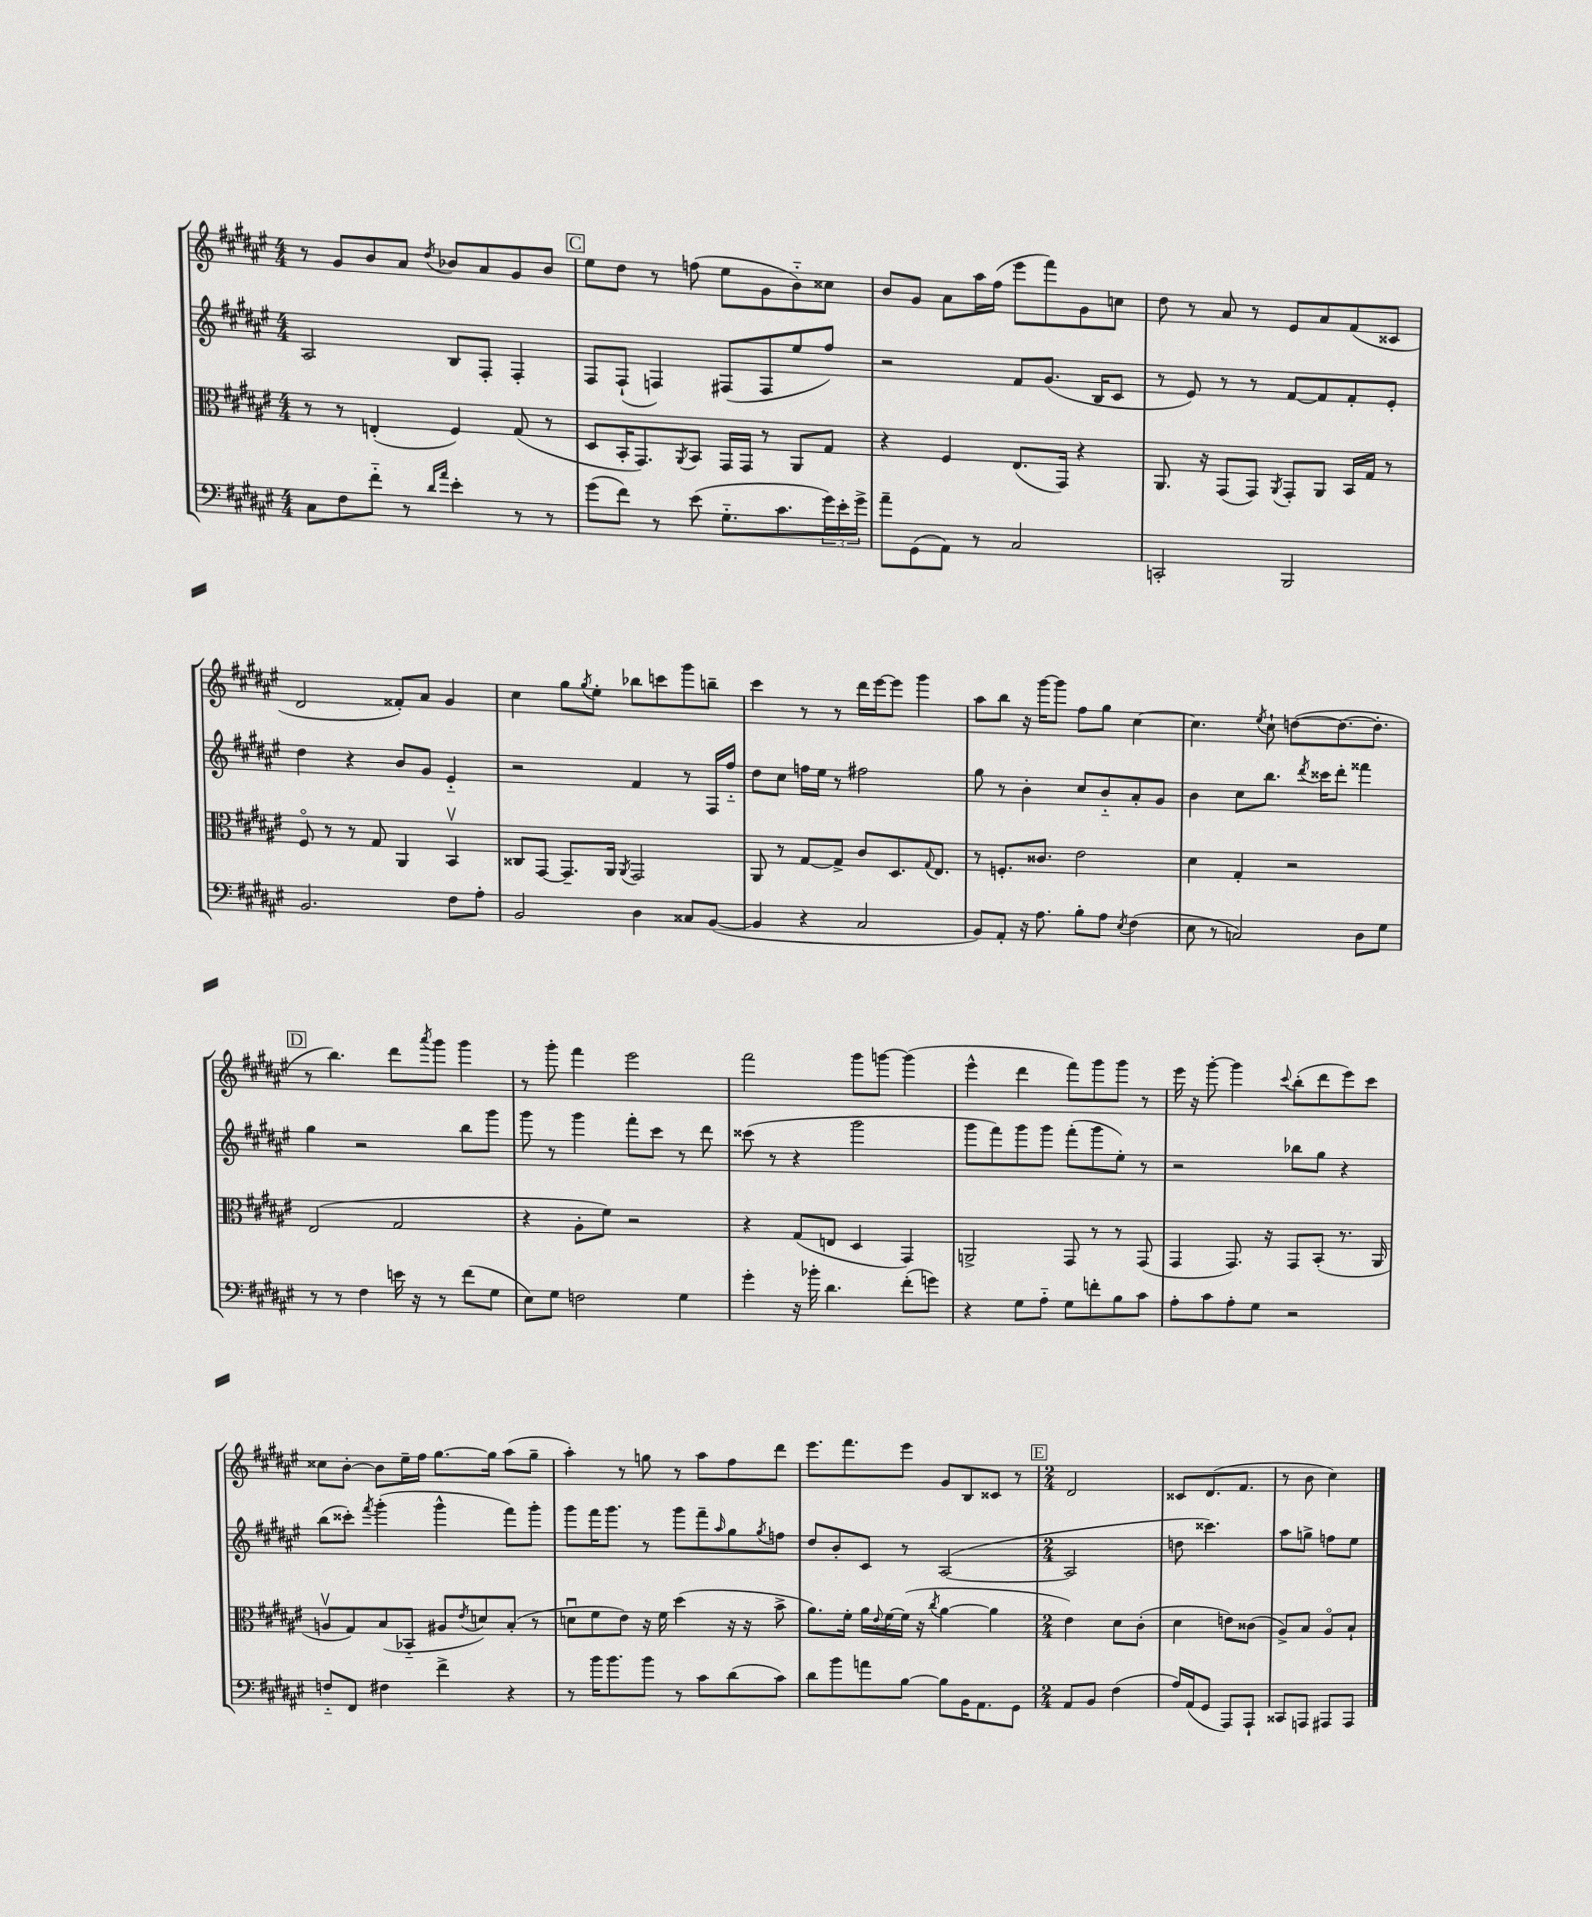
<<
\new StaffGroup <<
\new Staff = "s0" {
    \clef treble \key fis \major \numericTimeSignature \time 4/4
    r8 gis'8 b'8 ais'8 \acciaccatura { dis''8 } bes'8 ais'8 gis'8 bes'8 |
    \mark \markup { \box "C" } eis''8 dis''8 r8 f''8( eis''8 gis'8 b'8-_) cisis''8 |
    b'8 gis'8 ais'8 ais''16 fis''16( eis'''8 fis'''8) gis'8 c''8 |
    dis''8 r8 ais'8 r8 eis'8 ais'8 fis'8( cisis'8 |
    dis'2 fisis'8-.) ais'8 gis'4 |
    cis''4 gis''8 \acciaccatura { gis''8 } eis''8-. bes''8 c'''8 gis'''8 b''8-- |
    cis'''4 r8 r8 dis'''16 eis'''16~ eis'''8 gis'''4 |
    ais''8 b''8 r16 gis'''16~ gis'''8 fis''8 gis''8 cis''4~ |
    cis''4. \acciaccatura { eis''8 } cis''8-! d''8~( d''8.~ d''8.-. |
    \mark \markup { \box "D" } r8 b''4.) dis'''8 \acciaccatura { ais'''8 } gis'''8 gis'''4 |
    r8 gis'''8-. fis'''4 eis'''2 |
    fis'''2 gis'''8 g'''8~ g'''4( |
    eis'''4-^ dis'''4 fis'''8) gis'''8 gis'''8 r8 |
    eis'''16 r16 gis'''8~-. gis'''4 \appoggiatura { cis'''8 } b''8-.( dis'''8 eis'''8) cis'''8 |
    cisis''8 b'8~-. b'8 eis''16-- fis''16 gis''8.~ gis''16 ais''8( gis''8-- |
    ais''4-.) r8 g''8 r8 ais''8 fis''8 dis'''8 |
    eis'''8. fis'''8. eis'''8 gis'8 b8 cisis'8 r8 |
    \mark \markup { \box "E" } \numericTimeSignature \time 2/4 dis'2 |
    cisis'8 dis'8.( fis'8. |
    r8 b'8 cis''4) \bar "|." |
}
\new Staff = "s1" {
    \clef treble \key fis \major \numericTimeSignature \time 4/4
    ais2 b8 fis8-. fis4-. |
    \mark \markup { \box "C" } fis8 fis8-!( f4) fis8( fis8 eis''8 fis''8) |
    r2 fis'8 gis'8.( b16 cis'8 |
    r8 eis'8) r8 r8 fis'8~ fis'8 fis'8-. eis'8-. |
    dis''4 r4 b'8 gis'8 eis'4-_ |
    r2 fis'4 r8 fis16 fis''16-_ |
    dis''8 cis''8 f''16 eis''16 r8 fis''2 |
    gis''8 r8 b'4-. cis''8 b'8-_ ais'8-. gis'8 |
    b'4 cis''8 b''8. \acciaccatura { dis'''8 } cisis'''16 dis'''8-. fisis'''4 |
    \mark \markup { \box "D" } gis''4 r2 b''8 gis'''8 |
    gis'''8 r8 gis'''4 fis'''8-. cis'''8 r8 dis'''8 |
    cisis'''8( r8 r4 gis'''2 |
    gis'''8 fis'''8) gis'''8 gis'''8 fis'''8-.( gis'''8 eis''8-.) r8 |
    r2 bes''8 gis''8 r4 |
    b''8( cisis'''8-.) \acciaccatura { fis'''8 } gis'''4-.( gis'''4-^ fis'''8) gis'''8-. |
    gis'''8 fis'''16 gis'''8. r8 gis'''8 fis'''8-- \grace { ais''16 } gis''8 \acciaccatura { gis''8 } f''8 |
    dis''8 b'8-. cis'8 r8 ais2~( |
    \mark \markup { \box "E" } \numericTimeSignature \time 2/4 ais2 |
    d''8 cisis'''4.) |
    ais''8 g''8-> f''8 eis''8 \bar "|." |
}
\new Staff = "s2" {
    \clef alto \key fis \major \numericTimeSignature \time 4/4
    r8 r8 e4-.( fis4) gis8( r8 |
    \mark \markup { \box "C" } dis8 b,16-. gis,8.) \acciaccatura { ais,8 } b,8 gis,16 gis,16 r8 ais,8 gis8 |
    r4 fis4 eis8.( gis,16) r4 |
    ais,8. r16 gis,8( gis,8) \acciaccatura { ais,8 } gis,8-. ais,8 b,16 gis16 r8 |
    fis8\flageolet r8 r8 gis8 ais,4 b,4\upbow |
    cisis8 gis,8~ gis,8.-- ais,16 \acciaccatura { ais,8 } gis,2 |
    ais,8 r8 gis8~ gis8-> cis'8 dis8. \appoggiatura { gis8 } eis8. |
    r8 f8.-. cisis'8. eis'2 |
    dis'4 gis4-. r2 |
    \mark \markup { \box "D" } eis2( gis2 |
    r4 ais8-. fis'8) r2 |
    r4 gis8( e8 dis4 gis,4) |
    a,2-> gis,8 r8 r8 gis,8( |
    gis,4 gis,8.) r16 gis,8 b,8-.( r8. ais,16 |
    a8\upbow gis8) b8( bes,8-_ ais8 \acciaccatura { eis'8 } d'8) b8-.( r8 |
    d'8\downbow fis'8 eis'8) r16 fis'16 dis''4( r16 r16 b'8-> |
    ais'8.) fis'16-. ais'16 \appoggiatura { eis'8 } fis'16~ fis'16( r16 \acciaccatura { cis''8 } ais'4~ ais'4 |
    \mark \markup { \box "E" } \numericTimeSignature \time 2/4 eis'4) dis'8 cis'8-.( |
    dis'4 e'8) cisis'8( |
    ais8->) b8 ais8\flageolet b8-! \bar "|." |
}
\new Staff = "s3" {
    \clef bass \key fis \major \numericTimeSignature \time 4/4
    cis8 fis8 fis'8-_ r8 \grace { dis'16 ais'16 } eis'4-. r8 r8 |
    \mark \markup { \box "C" } gis'8( fis'8) r8 eis'8( gis8.-_ cis'8. \tuplet 3/2 { gis'16) eis'16-. gis'16-> } |
    ais'8-- gis,8( ais,8) r8 cis2 |
    c,2-. b,,2 |
    b,2. fis8 ais8-. |
    b,2 dis4 cisis8 b,8~( |
    b,4 r4 cis2 |
    b,8) ais,8-. r16 ais8. b8-. ais8 \acciaccatura { eis8 } fis4( |
    eis8 r8 c2) dis8 gis8 |
    \mark \markup { \box "D" } r8 r8 fis4 e'16 r16 r8 fis'8( gis8 |
    eis8) gis8 f2 gis4 |
    gis'4-. r16 bes'16-. dis'4. fis'8-.( g'8) |
    r4 gis8 ais8-_ gis8 f'8-. b8 cis'8 |
    ais8-. cis'8 ais8-. gis8 r2 |
    f8-_ fis,8 fis4 fis'4-> r4 |
    r8 b'16 b'8. b'8 r8 cis'8 dis'8( cis'8) |
    dis'8 b'8 a'8 b8~ b8 b,16 ais,8. gis,8 |
    \mark \markup { \box "E" } \numericTimeSignature \time 2/4 ais,8 b,8 fis4( |
    ais16) ais,16( gis,8 ais,,8) ais,,8-! |
    cisis,8 a,,8 ais,,8 ais,,8 \bar "|." |
}
>>
>>
\layout { \context { \Score \remove "Bar_number_engraver" } }
